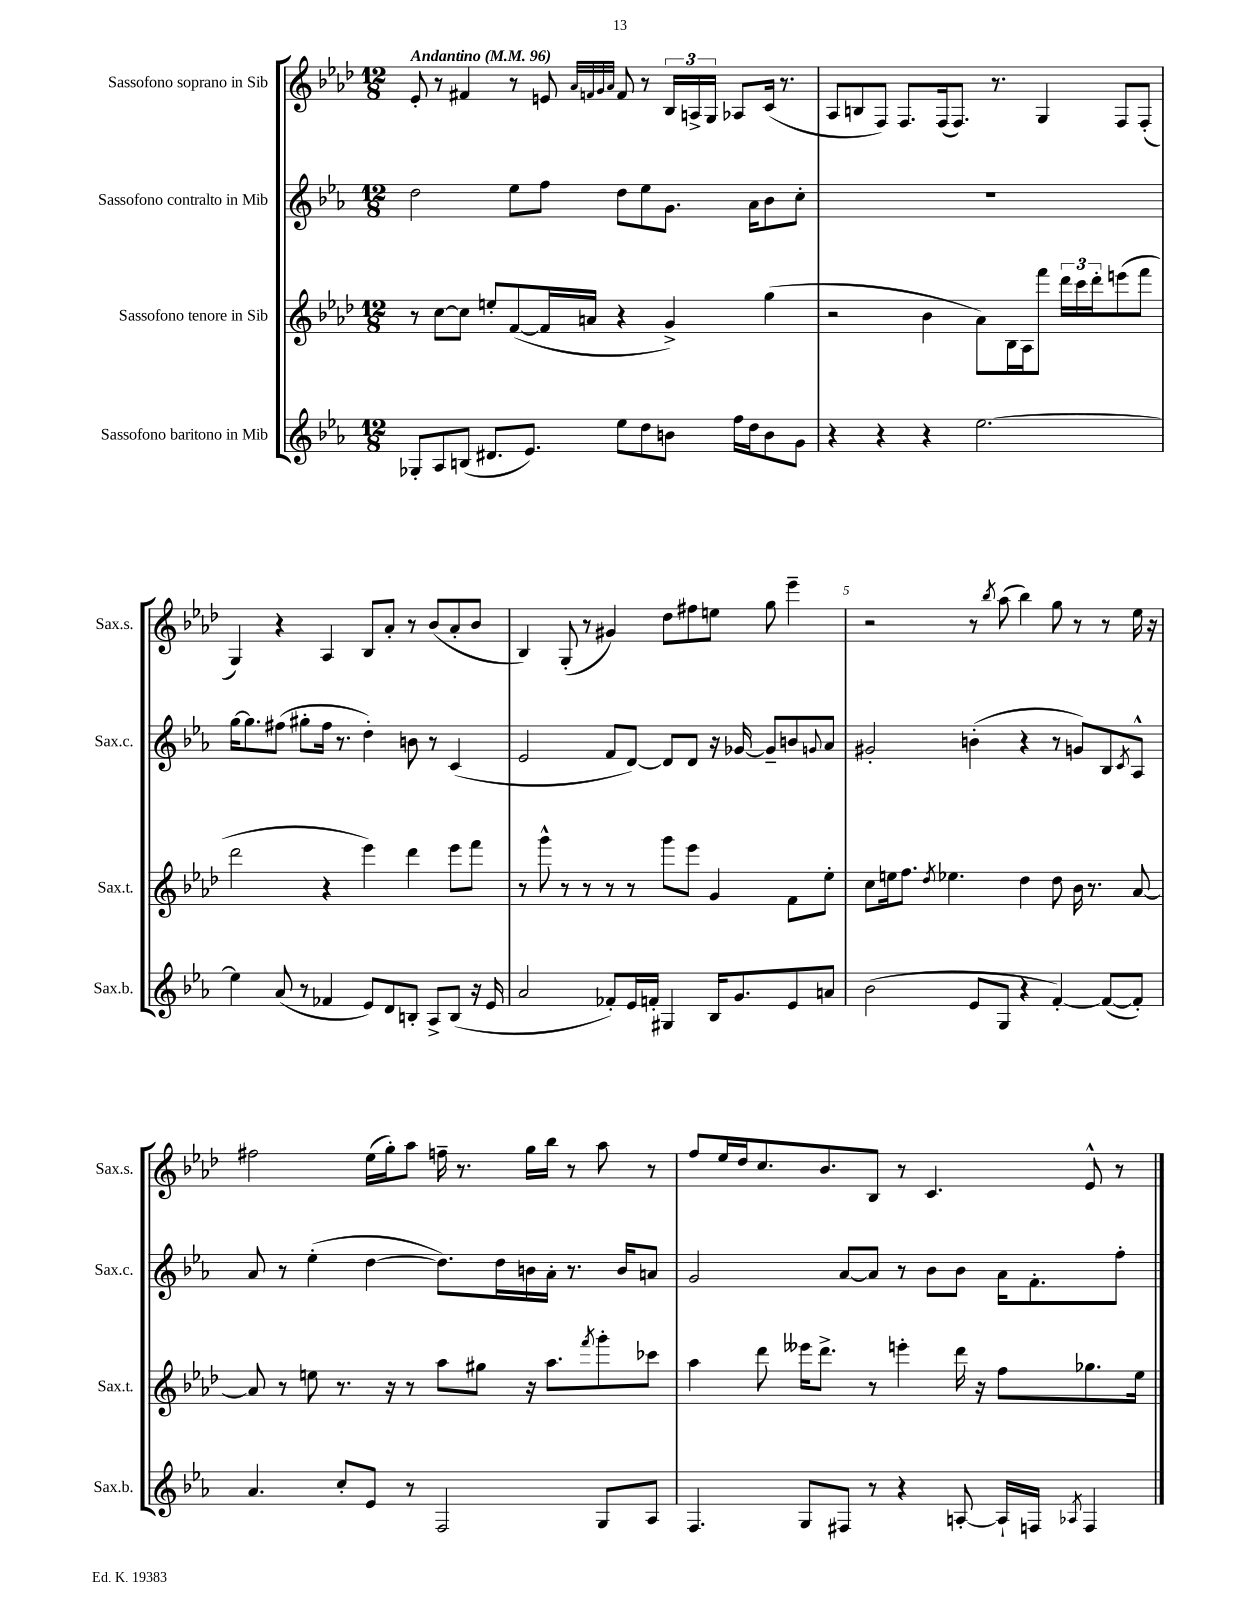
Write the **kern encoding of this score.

**kern	**kern	**kern	**kern
*staff4	*staff3	*staff2	*staff1
*clefG2	*clefG2	*clefG2	*clefG2
*k[b-e-a-]	*k[b-e-a-d-]	*k[b-e-a-]	*k[b-e-a-d-]
*M12/8	*M12/8	*M12/8	*M12/8
*MM96	*MM96	*MM96	*MM96
8G-'	8r	2dd	8e-'
8A-	[8cc	.	8r
(8B	8cc]	.	4f#
8.d#	8ee'	.	.
.	([8f	8ee-	8r
8.e-)	.	.	.
.	16f]	8ff	8e
.	16a	.	.
.	.	.	32qqa-
.	.	.	32qqf
.	.	.	32qqg
.	.	.	32qqa-
8ee-	4r	8dd	8f
8dd	.	8ee-	8r
8b	4g^)	8.g	24B-
.	.	.	24A^
.	.	.	24G
16ff	.	.	8A-
16dd	.	16a-	.
8b	(4gg	8b-	(16c
.	.	.	8.r
8g	.	8cc'	.
=	=	=	=
4r	2r	1.r	8A-
.	.	.	8B
4r	.	.	8F)
.	.	.	8.F
4r	4b-	.	.
.	.	.	(16F
.	.	.	8.F)
[2.ee-	8a-)	.	.
.	.	.	8.r
.	16B-	.	.
.	16A-	.	.
.	8fff	.	4G
.	24ddd-	.	.
.	24ccc	.	.
.	24ddd-'	.	.
.	(8eee	.	8F
.	8fff	.	(8F'
=	=	=	=
4ee-]	2ddd-	[16gg	4G)
.	.	8.gg]	.
(8a-	.	(8ff#	4r
8r	.	8gg#'	.
4f-	4r	16ff#	4A-
.	.	8.r	.
8e-)	4eee-)	4dd')	8B-
8d	.	.	8a-'
8B'	4ddd-	8b	8r
8A-^	.	8r	(8b-
(8B	8eee-	(4c	8a-'
16r	8fff	.	8b-
16e-	.	.	.
=	=	=	=
2a-	8r	2e-	4B-)
.	8ggg^^	.	.
.	8r	.	(8G'
.	8r	.	8r
8f-')	8r	8f	4g#)
16e-	8r	[8d)	.
16f'	.	.	.
4G#	8ggg	8d]	8dd-
.	8eee-	8d	8ff#
16B-	4g	16r	8ee
8.g	.	[16g-	.
.	.	8g-~]	8gg
8e-	8f	8b	4eee-~
.	.	8qqg	.
8a	8ee-'	8a-	.
=	=	=	=
(2b-	8cc	2g#'	2r
.	16ee	.	.
.	8.ff	.	.
.	8qdd-	.	.
.	4.ee-	.	.
8e-	.	(4b'	8r
.	.	.	8qbb-
8G	.	.	(8aa-
4r	4dd-	4r	4bb-)
[4f')	8dd-	8r	8gg
.	16b-	8g)	8r
.	8.r	.	.
(8f_	.	8B-	8r
.	.	8qc	.
8f'])	[8a-	8A-^^	16ee-
.	.	.	16r
=	=	=	=
4.a-	8a-]	8a-	2ff#
.	8r	8r	.
.	8ee	(4ee-'	.
8cc'	8.r	.	.
8e-	.	[4dd	(16ee-
.	16r	.	16gg')
8r	8r	.	8aa-
2F	8aa-	8.dd])	16ff~
.	.	.	8.r
.	8gg#	.	.
.	.	16dd	.
.	16r	16b	16gg
.	8.aa-	16a-'	16bb-
.	.	8.r	8r
.	8qfff	.	.
8G	8ggg'	.	8aa-
.	.	16b	.
8A-	8ccc-	8a	8r
=	=	=	=
4.F	4aa-	2g	8ff
.	.	.	16ee-
.	.	.	16dd-
.	8ddd-	.	8.cc
8G	16eee--	.	.
.	8.ddd-^	.	8.b-
8F#	.	[8a-	.
8r	8r	8a-]	8B-
4r	4eee'	8r	8r
.	.	8b-	4.c
[8A'	16ddd-	8b-	.
.	16r	.	.
16A`]	8ff	16a-	.
16F	.	8.f'	.
8qA-	.	.	.
4F	8.gg-	.	8e-^^
.	.	8ff'	8r
.	16ee-	.	.
==	==	==	==
*-	*-	*-	*-
